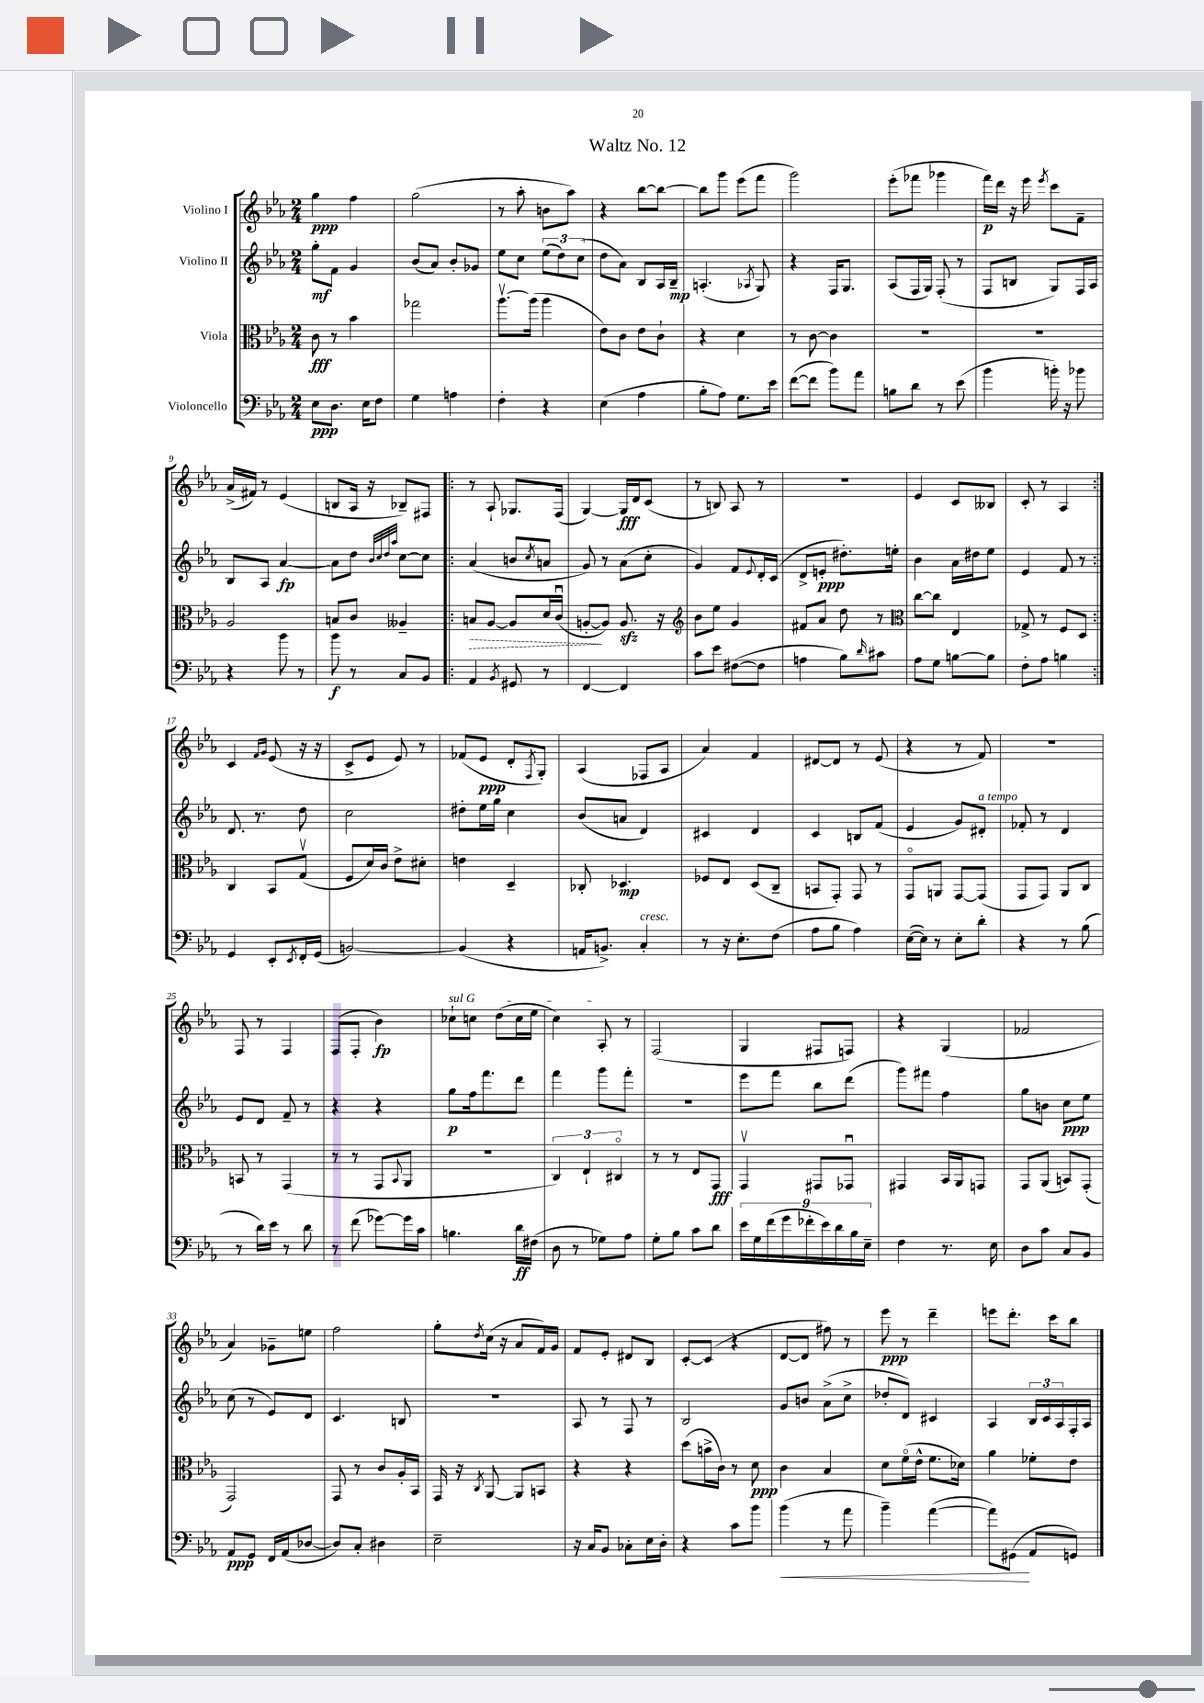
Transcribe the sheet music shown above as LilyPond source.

\header { title = "Waltz No. 12" }
<<
\new StaffGroup <<
\new Staff = "s0" \with { instrumentName = "Violino I" } {
    \clef treble \key ees \major \numericTimeSignature \time 2/4
    g''4\ppp f''4 |
    g''2( |
    r8 aes''8-. b'8 aes''8) |
    r4 bes''8~ bes''8~ |
    bes''8 g'''8 ees'''8( f'''8 |
    g'''2) |
    ees'''8-.( fes'''8 ges'''4 |
    f'''16\p) d'''16 r16 ees'''16 \acciaccatura { ees'''8 } c'''8 f'8-- |
    aes'16->( fis'16) r8 ees'4( |
    b8 aes16 r16 bes8--) fis8 |
    \repeat volta 2 { r8 aes8-! ges8. f16( |
    g4~) g16\fff d'16 c'8( |
    r8 b8) aes8 r8 |
    R2 |
    ees'4 c'8 beses8 |
    c'8-. r8 aes4 | }
    c'4 \grace { f'16 g'16 } ees'8( r16 r16 |
    c'8-> ees'8 ees'8) r8 |
    fes'8( ees'8\ppp d'8-. \acciaccatura { f8 } g8-.) |
    aes4( fes8 aes8 |
    aes'4) f'4 |
    dis'8~ dis'8 r8 ees'8( |
    r4 r8 f'8) |
    R2 |
    f8 r8 f4 |
    f8( f8-. bes'4\fp) |
    \once \override TextSpanner.bound-details.left.text = \markup { \italic "sul G" } ces''8-!\startTextSpan c''8 d''8( c''16 ees''16 |
    c''4) aes8-.\stopTextSpan r8 |
    f2( |
    g4 fis8 f8) |
    r4 g4( |
    fes'2 |
    aes'4) ges'8-- e''8 |
    f''2 |
    g''8-. \acciaccatura { d''8 } c''16( r16 aes'8 f'16) g'16 |
    f'8 ees'8-. dis'8 bes8 |
    c'8~-. c'8( r4 |
    d'8~ d'8 fis''8) r8 |
    ees'''8\ppp r8 d'''4-- |
    e'''8 d'''8.-. c'''16 bes''8 \bar "|." |
}
\new Staff = "s1" \with { instrumentName = "Violino II" } {
    \clef treble \key ees \major \numericTimeSignature \time 2/4
    g''8-.\mf f'8 g'4 |
    bes'8( aes'8) bes'8-. ges'8 |
    ees''8 c''8 \tuplet 3/2 { ees''8( d''8) c''8( } |
    d''8 aes'8) bes8 aes16 bes16--\mp |
    a4.-.( \acciaccatura { aes8 } g8) |
    r4 f16 g8. |
    aes8( f16 g16) f8-.( r8 |
    f8 b8 g8) f16 aes16 |
    bes8 aes8 aes'4~\fp |
    aes'8 d''8 \grace { bes'32 c''32 d''32 aes''32 } c''8~ c''8 |
    \repeat volta 2 { aes'4( b'8 \acciaccatura { c''8 } a'8 |
    g'8) r8 aes'8( c''8-. |
    g'4) f'8 \appoggiatura { ees'8 } d'16-. c'16( |
    d'8-> e'8-.\ppp dis''8.-.) e''16-. |
    bes'4 aes'16 dis''16 ees''8 |
    ees'4 f'8 r8 | }
    d'8. r8. d''8 |
    c''2 |
    dis''8-. ees''16 g''16 c''4 |
    bes'8( a'8 d'4) |
    cis'4 d'4 |
    c'4 b8 f'8( |
    ees'4 g'8) dis'8-.^\markup { \italic "a tempo" } |
    fes'8-. r8 d'4 |
    ees'8 d'8 f'8-- r8 |
    r4 r4 |
    g''8\p f''16 f'''8. d'''8 |
    f'''4 g'''8 f'''8-. |
    R2 |
    ees'''8 f'''8 bes''8 d'''8( |
    g'''8) fis'''8 f''4 |
    g''8 b'8 c''8\ppp ees''8 |
    c''8( r8 ees'8) d'8 |
    c'4. b8 |
    r2 |
    aes8 r8 f8 r8 |
    bes2 |
    g'8 b'8 aes'8->( c''8-> |
    des''8-. d'8) cis'4 |
    aes4 \tuplet 3/2 { bes16 c'16 aes16 } f16-. aes16 \bar "|." |
}
\new Staff = "s2" \with { instrumentName = "Viola" } {
    \clef alto \key ees \major \numericTimeSignature \time 2/4
    c'8\fff r8 bes'4 |
    ges''2 |
    aes''8.~\upbow aes''16( aes''4 |
    ees'8) c'8 ees'8 c'8-! |
    r4 d'4 |
    r8 c'8~ c'4 |
    R2 |
    R2 |
    aes2 |
    b8 c'8 aeses4-- |
    \repeat volta 2 { \once \override Hairpin.style = #'dashed-line b8\> aes8~ aes8 d'16 c'16\downbow( |
    a8~-.\! a8) a8.\sfz r16 |
    \clef treble bes'8 ees''8 g'4 |
    fis'8 aes'8 d''8 r8 |
    \clef alto c''8~ c''8 ees4 |
    ges8-> r8 f8 d8 | }
    c4 bes,8 g8\upbow( |
    f8 d'16) c'16 ees'8-> dis'8-. |
    e'4 d4-- |
    ces8-. des4.\mp |
    fes8 ees8 d8( c8-- |
    b,8 g,8-.) g,8 r8 |
    g,8\flageolet a,8 g,8~ g,8( |
    g,8 g,8) aes,8 c8 |
    b,8 r8 g,4( |
    r8 r8 g,8 \appoggiatura { bes,8 } aes,8 |
    r2 |
    \tuplet 3/2 { c4) ees4-! cis4\flageolet } |
    r8 r8 ees8 g,8\fff |
    g,4\upbow gis,8 ges,8\downbow |
    gis,4 bes,16 aes,16 g,8 |
    g,8 aes,8( b,8) g,8-.( |
    g,2) |
    g,8 r8 c'8 aes16-. bes,16 |
    g,16 r16 \acciaccatura { c8 } aes,8~ aes,8 b,8 |
    r4 r4 |
    d''8( b'16-> c'16) r8 d'8\ppp |
    c'4 bes4 |
    d'8 f'16\flageolet( ees'16-^ f'8. des'16) |
    aes'4 fes'8-. ees'8 \bar "|." |
}
\new Staff = "s3" \with { instrumentName = "Violoncello" } {
    \clef bass \key ees \major \numericTimeSignature \time 2/4
    ees8\ppp d8. ees16 f8 |
    g4 a4 |
    f4-. r4 |
    ees4( aes4 |
    bes8-. aes8) g8. ees'16 |
    f'8~( f'8 bes'8) aes'8 |
    b8 d'8 r8 ees'8( |
    bes'4 b'16-.) r16 bes'8 |
    r4 bes'8 r8 |
    bes'8\f r8 c8 bes,8 |
    \repeat volta 2 { aes,4 \acciaccatura { bes,8 } gis,8 r8 |
    f,4~ f,4 |
    c'8 ees'8 fis8~( fis8 |
    a4 bes8) \grace { d'16 } cis'8 |
    aes8 g8 b8~ b8 |
    f8-. aes8 b4 | }
    g,4 ees,8-. \acciaccatura { ees,8 } f,16-. g,16( |
    b,2~) |
    b,4( r4 |
    a,16 b,8.->) c4-.^\markup { \italic "cresc." } |
    r8 r16 ees8.-. f8( |
    aes8 bes8 aes4) |
    ees16~( ees16) r8 ees8-. d'8-. |
    r4 r8 bes8( |
    r8 d'16) ees'16 r8 d'8 |
    r8 f'8( ges'8~) ges'16 c'16 |
    b4. d'16\ff fis16( |
    d8 r8 ges8) aes8 |
    g8-. bes8 c'8 d'8 |
    \tuplet 9/8 { ees'16 g16 f'16( g'16 fes'16-. ees'16) d'16 bes16 ees16-- } |
    f4 r8. ees16 |
    d8 c'8 c8 bes,8 |
    aes,8\ppp g,8 f,16 aes,16( des8~ |
    des8) c8-. dis4 |
    ees2-- |
    r16 c16 bes,8 ces8-. ees16 d16-. |
    r4 c'8 bes'8 |
    bes'4\<( r8 aes'8 |
    bes'4--) aes'4~( |
    aes'8) gis,8\!( aes,8 g,8) \bar "|." |
}
>>
>>
